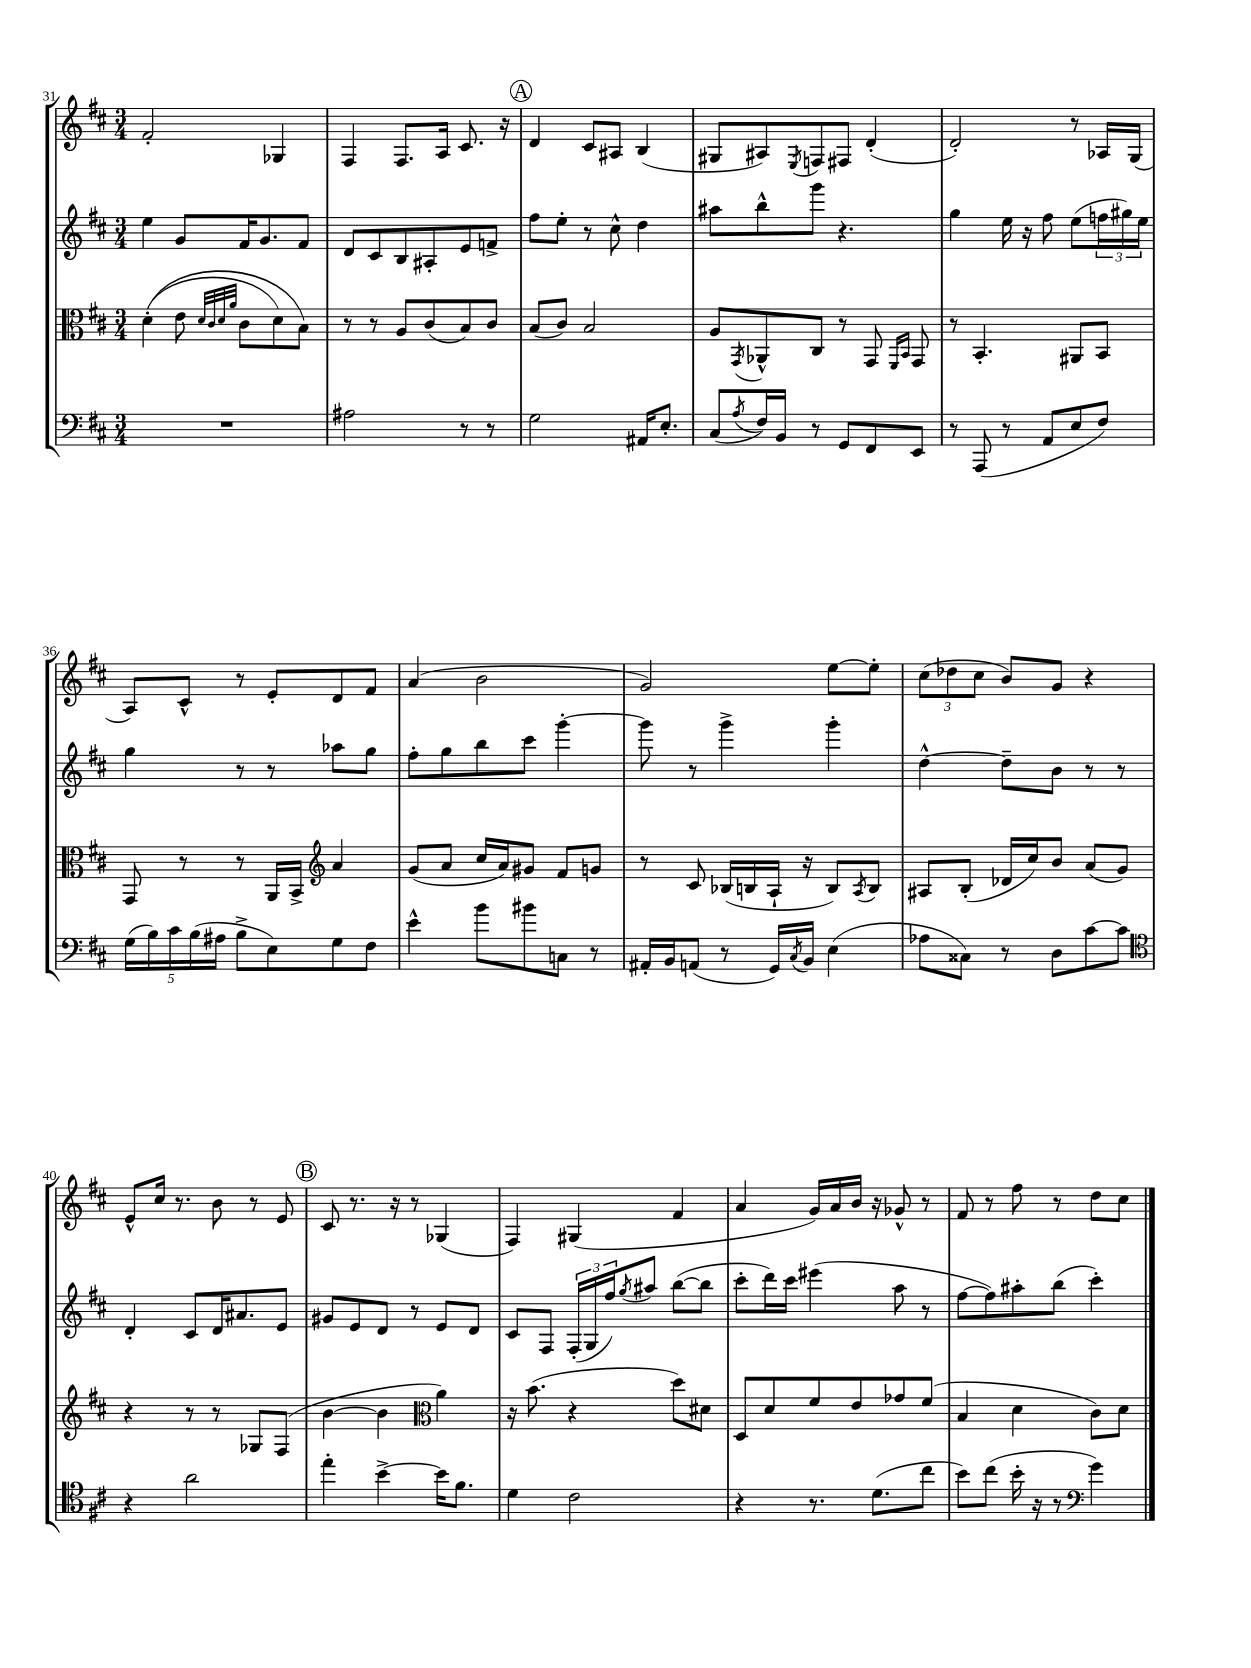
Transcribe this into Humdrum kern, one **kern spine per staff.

**kern	**kern	**kern	**kern
*part4	*part3	*part2	*part1
*staff4	*staff3	*staff2	*staff1
*clefF4	*clefC3	*clefG2	*clefG2
*k[f#c#]	*k[f#c#]	*k[f#c#]	*k[f#c#]
*M3/4	*M3/4	*M3/4	*M3/4
=31	=31	=31	=31
2.r	((4d'\	4ee\	2f#'/
.	8e\	8g/L	.
.	32qqd/LLL	.	.
.	32qqc#/	.	.
.	32qqd/	.	.
.	32qqa/JJJ	.	.
.	8c#\L	16f#/K	.
.	.	8.g/	.
.	8d\)	.	4G-X/
.	8B\J)	8f#/J	.
=32	=32	=32	=32
2A#X\	8r	8d/L	4F#/
.	8r	8c#/	.
.	8A/L	8B/	8.F#/L
.	(8c#/	8A#X'/	.
.	.	.	16A/Jk
8r	8B/)	8e/	8.c#/
8r	8c#/J	8fn^/J	.
.	.	.	16r
!!LO:REH:place=s1:t=A
=33	=33	=33	=33
2G\	(8B/L	8ff#\L	4d/
.	8c#/J)	8ee'\J	.
.	2B/	8r	8c#/L
.	.	8cc#^^\	8A#X/J
16AA#X/KL	.	4dd\	(4B/
8.E'/J	.	.	.
=34	=34	=34	=34
(8C#/L	8A/L	8aa#X\L	8G#X/L
8qA/	8qGG/	.	.
16F#/L)	8AA-X^^/	8bb^^\	8A#X/)
16BB/JJ	.	.	.
.	.	.	8qE/
8r	8C#/J	8ggg\J	8Fn/
8GG/L	8r	4.r	8F#X/J
8FF#/	8GG/	.	(4d'/
.	16qqFF#/LL	.	.
.	16qqBB/JJ	.	.
8EE/J	8GG/	.	.
=35	=35	=35	=35
8r	8r	4gg\	2d'/)
(8AAA/	4.BB'/	.	.
8r	.	16ee\	.
.	.	16r	.
8AA/L	.	8ff#\	.
8E/	8AA#X/L	(8ee\L	8r
8F#/J)	8BB/J	24ffn\L	16A-X/LL
.	.	24gg#X\)	.
.	.	.	(16G/JJ
.	.	24ee\JJ	.
!!LO:LB:g=z
=36	=36	=36	=36
(20G\LL	8GG/	4gg\	8A/L)
20B\)	.	.	.
20c#\	.	.	.
.	8r	.	8c#^^/J
(20B\	.	.	.
20A#X\JJ	.	.	.
8B^\L	8r	8r	8r
8E\)	16AA/LL	8r	8e'/L
.	16BB^/JJ	.	.
*	*clefG2	*	*
8G\	4a/	8aa-X\L	8d/
8F#\J	.	8gg\J	8f#/J
=37	=37	=37	=37
4e^^\	(8g/L	8ff#'\L	(4a/
.	8a/J	8gg\	.
8b\L	16cc#/LL	8bb\	2b\
.	16a/J)	.	.
8b#X\	8g#X/J	8ccc#\J	.
8Cn\J	8f#/L	[4ggg'\	.
8r	8gn/J	.	.
=38	=38	=38	=38
16AA#X'/LL	8r	8ggg\]	2g/)
16BB/J	.	.	.
(8AAn/J	8c#/	8r	.
8r	(16B-X/LL	4ggg^\	.
.	16Bn/	.	.
16GG/LL)	16A`/JJ	.	.
8qC#/	.	.	.
16BB/JJ	16r	.	.
(4E\	8B/L)	4ggg'\	[8ee\L
.	8qA/	.	.
.	8B/J	.	8ee'\J]
=39	=39	=39	=39
8A-X\L	8A#X/L	[4dd^^\	(12cc#\L
.	.	.	12dd-X\
8C##X\J)	(8B'/J	.	.
.	.	.	12cc#\J
8r	16d-X/LL	8dd~\L]	8b/L)
.	16cc#/J)	.	.
8D\L	8b/J	8b\J	8g/J
[8c#\	(8a/L	8r	4r
8c#\J]	8g/J)	8r	.
!!LO:LB:g=z
=40	=40	=40	=40
*clefC4	*	*	*
4r	4r	4d'/	8e^^/L
.	.	.	16cc#/Jk
.	.	.	8.r
2a\	8r	8c#/L	.
.	8r	16d/K	8b\
.	.	8.a#X/	.
.	8G-X/L	.	8r
.	(8F#/J	8e/J	8e/
!!LO:REH:place=s1:t=B
=41	=41	=41	=41
4ee'\	[4b\	8g#X/L	8c#/
.	.	8e/	8.r
[4b^\	4b\]	8d/J	.
.	.	.	16r
.	.	8r	8r
*	*clefC3	*	*
16b\KL]	4a\)	8e/L	(4G-X/
8.f#\J	.	.	.
.	.	8d/J	.
=42	=42	=42	=42
4d\	16r	8c#/L	4F#/)
.	(8.b\	.	.
.	.	8F#/J	.
2c#\	4r	(24F#'/LL	(4G#X/
.	.	24G/	.
.	.	24ff#/J)	.
.	.	8qgg/	.
.	.	8aa#X/J	.
.	8dd\L)	([8bb\L	4f#/
.	8d#X\J	8bb\J]	.
=43	=43	=43	=43
4r	8D/L	8ccc#'\L	4a/
.	8d/	16ddd\L)	.
.	.	16ccc#\JJ	.
8.r	8f#/	(4eee#X\	16g/LL)
.	.	.	16a/
.	8e/	.	16b/JJ
(8.d\L	.	.	16r
.	8g-X/	8aa\	8g-X^^/
8cc#\J	(8f#/J	8r	8r
=44	=44	=44	=44
8b\L)	4B/	[8ff#\L	8f#/
(8cc#\J	.	8ff#\])	8r
16b'\	4d\	8aa#X'\	8ff#\
16r	.	.	.
8r	.	(8bb\J	8r
*clefF4	*	*	*
4g\)	8c#\L)	4ccc#'\)	8dd\L
.	8d\J	.	8cc#\J
==	==	==	==
*-	*-	*-	*-
